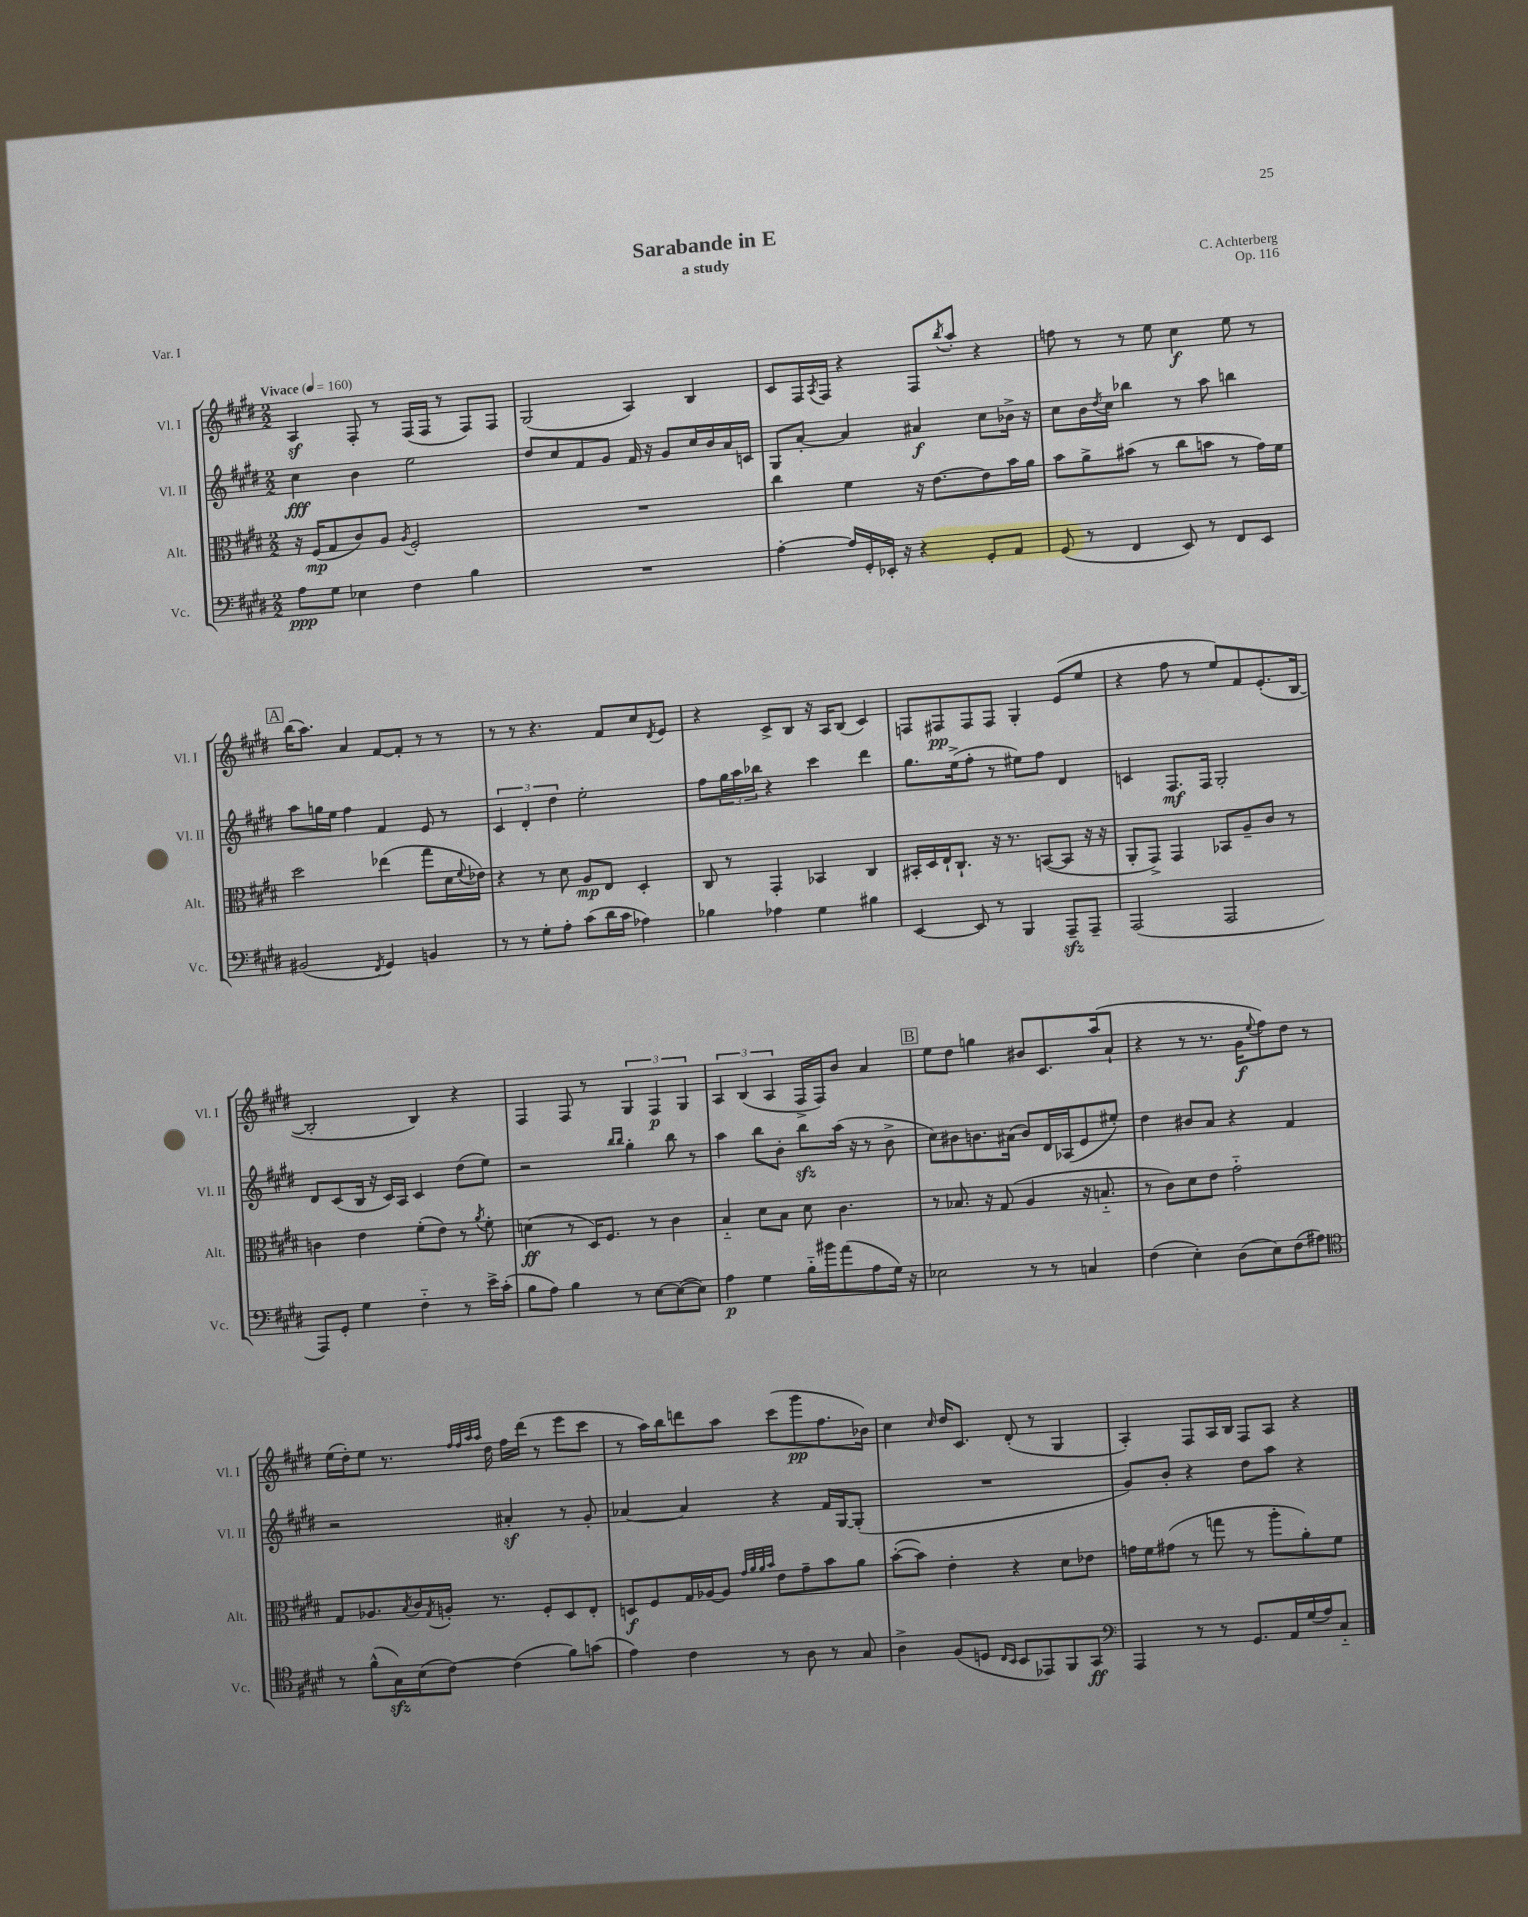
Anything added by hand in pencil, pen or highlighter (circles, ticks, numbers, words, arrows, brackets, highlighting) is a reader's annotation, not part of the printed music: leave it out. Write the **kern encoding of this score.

**kern	**dynam	**kern	**dynam	**kern	**dynam	**kern	**dynam
*part4	*part4	*part3	*part3	*part2	*part2	*part1	*part1
*staff4	*staff4	*staff3	*staff3	*staff2	*staff2	*staff1	*staff1
*I"Vc.	*	*I"Alt.	*	*I"Vl. II	*	*I"Vl. I	*
*I'Vc.	*	*I'Alt.	*	*I'Vl. II	*	*I'Vl. I	*
*clefF4	*	*clefC3	*	*clefG2	*	*clefG2	*
*k[f#c#g#d#]	*	*k[f#c#g#d#]	*	*k[f#c#g#d#]	*	*k[f#c#g#d#]	*
*M2/2	*	*M2/2	*	*M2/2	*	*M2/2	*
*MM160	*	*MM160	*	*MM160	*	*MM160	*
=1	=1	=1	=1	=1	=1	=1	=1
!	!	!	!	!	!	!LO:TX:a:B:t=Vivace	!
8A\L	ppp	16r	.	4cc#\	fff	4Az/	.
.	.	(16F#/KL	mp	.	.	.	.
8G#\J	.	8G#/	.	.	.	.	.
4E-X\	.	8c#/)	.	4b\	.	8F#'/	.
.	.	8A/J	.	.	.	8r	.
.	.	8qA/	.	.	.	.	.
4F#\	.	2F#'/	.	2ee\	.	(16F#/LL	.
.	.	.	.	.	.	16F#/JJ	.
.	.	.	.	.	.	8r	.
4B\	.	.	.	.	.	8F#/L)	.
.	.	.	.	.	.	8F#/J	.
=2	=2	=2	=2	=2	=2	=2	=2
1r	.	1r	.	8dd#/L	.	(2G#/	.
.	.	.	.	8cc#/	.	.	.
.	.	.	.	8f#/	.	.	.
.	.	.	.	8g#/J	.	.	.
.	.	.	.	16f#/	.	4A/)	.
.	.	.	.	16r	.	.	.
.	.	.	.	8g#/L	.	.	.
.	.	.	.	16cc#/L	.	4B/	.
.	.	.	.	16b/	.	.	.
.	.	.	.	16a/	.	.	.
.	.	.	.	16cn/JJ	.	.	.
=3	=3	=3	=3	=3	=3	=3	=3
[4A'\	.	4cc#\	.	8G#/L	.	8c#/L	.
.	.	.	.	[8a'/J	.	16F#/L	.
.	.	.	.	.	.	8qA/	.
.	.	.	.	.	.	16F#/JJ	.
16A/LL]	.	4f#\	.	4a/]	.	4r	.
16GG#'/	.	.	.	.	.	.	.
16EE-X'/JJ	.	.	.	.	.	.	.
16r	.	.	.	.	.	.	.
4r	.	16r	.	4a#X/	f	8F#/L	.
.	.	[8.e\L	.	.	.	.	.
.	.	.	.	.	.	8qbb/	.
.	.	.	.	.	.	8aa'/J	.
8GG#'/L	.	8e\]	.	8cc#\L	.	4r	.
8AA/J	.	16b\L	.	16b-X^\Jk	.	.	.
.	.	16a\JJ	.	16r	.	.	.
=4	=4	=4	=4	=4	=4	=4	=4
(8GG#/	.	8b\L	.	8cc#\L	.	8ffn\	.
8r	.	8a^\	.	16b\L	.	8r	.
.	.	.	.	8qdd#/	.	.	.
.	.	.	.	16cc#\JJ	.	.	.
4FF#/	.	(8b#X\J	.	4bb-X\	.	8r	.
.	.	8r	.	.	.	8ee\	.
8EE/)	.	8cc#\L	.	8r	.	4cc#\	f
8r	.	8bn\J	.	8aa\	.	.	.
8FF#/L	.	8r	.	4bbn\	.	8ee\	.
8EE/J	.	16g#\LL)	.	.	.	8r	.
.	.	16f#\JJ	.	.	.	.	.
!!LO:LB:g=z
!!LO:REH:place=s1:t=A
=5	=5	=5	=5	=5	=5	=5	=5
(2BB#X/	.	2dd#\	.	8aa\L	.	(16bb\KL	.
.	.	.	.	.	.	8.aa\J)	.
.	.	.	.	16ggn\L	.	.	.
.	.	.	.	16ee\JJ	.	.	.
.	.	.	.	4ff#\	.	4a/	.
8qFF#/	.	.	.	.	.	.	.
4GG#/)	.	(4ee-X\	.	4f#/	.	[8f#/L	.
.	.	.	.	.	.	8f#'/J]	.
4BBn/	.	8gg#\L	.	8e/	.	8r	.
.	.	16d#\L	.	8r	.	8r	.
.	.	8qqf#/	.	.	.	.	.
.	.	16e-X\JJ)	.	.	.	.	.
=6	=6	=6	=6	=6	=6	=6	=6
8r	.	4r	.	6c#/	.	8r	.
8r	.	.	.	.	.	8r	.
.	.	.	.	6d#'/	.	.	.
8G#'\L	.	8r	.	.	.	4.r	.
.	.	.	.	6dd#\	.	.	.
8A'\J	.	8d#\	.	.	.	.	.
(8c#\L	.	8A/L	mp	2ee'\	.	.	.
16d#\L	.	8E/J	.	.	.	8f#/L	.
16c#\JJ	.	.	.	.	.	.	.
4A-X\)	.	4D#'/	.	.	.	8cc#/	.
.	.	.	.	.	.	8qd#/	.
.	.	.	.	.	.	8e/J	.
=7	=7	=7	=7	=7	=7	=7	=7
4B-X\	.	8C#/	.	8ff#\L	.	4r	.
.	.	8r	.	24gg#\L	.	.	.
.	.	.	.	24aa\	.	.	.
.	.	.	.	24bb-X\JJ	.	.	.
4A-X\	.	4GG#'/	.	4r	.	8c#^/L	.
.	.	.	.	.	.	8B/J	.
4G#\	.	4BB-X/	.	4ccc#\	.	16r	.
.	.	.	.	.	.	16A/KL	.
.	.	.	.	.	.	(8B/J	.
4B#X\	.	4C#/	.	4ddd#\	.	4c#/)	.
=8	=8	=8	=8	=8	=8	=8	=8
[4EE/	.	16BB#X'/LL	.	8.gg#\L	.	8Fn/L	.
.	.	16D#/	.	.	.	.	.
.	.	16E`/J	.	.	.	8F#X/	pp
.	.	8.C#`/J	.	(16ee^\k	.	.	.
8EE/]	.	.	.	8ff#'\J	.	8F#/	.
8r	.	16r	.	8r	.	8F#/J	.
.	.	8.r	.	.	.	.	.
4BBB/	.	.	.	8ee#X\L)	.	4G#'/	.
.	.	([8BBn/L	.	8ff#\J	.	.	.
8AAAzz~/L	.	8BB/J]	.	4d#/	.	(8e/L	.
8AAA~/J	.	16r	.	.	.	8ee/J	.
.	.	16r	.	.	.	.	.
=9	=9	=9	=9	=9	=9	=9	=9
(2AAA/	.	8AA'/L	.	4cn/	.	4r	.
.	.	8GG#^/J)	.	.	.	.	.
.	.	4GG#/	.	8.F#/L	mf	8ff#\	.
.	.	.	.	.	.	8r	.
.	.	.	.	16F#/Jk	.	.	.
2AAA/	.	8BB-X/L	.	2G#'/	.	8ee/L)	.
.	.	8A~/	.	.	.	8f#/	.
.	.	8c#/J	.	.	.	(8.e'/	.
.	.	8r	.	.	.	.	.
.	.	.	.	.	.	[16B/Jk	.
!!LO:LB:g=z
=10	=10	=10	=10	=10	=10	=10	=10
8AAA/L)	.	4cn\	.	8d#/L	.	2B'/]	.
8GG#'/J	.	.	.	(8c#/	.	.	.
4G#\	.	4e\	.	16B/Jk	.	.	.
.	.	.	.	16r	.	.	.
.	.	.	.	16c#/LL)	.	.	.
.	.	.	.	16A/JJ	.	.	.
4F#\	.	(8f#'\L	.	4c#/	.	4B/)	.
.	.	8e\J)	.	.	.	.	.
8r	.	8r	.	(8dd#\L	.	4r	.
.	.	8qa/	.	.	.	.	.
16e^\LL	.	8f#'\	.	8ee\J)	.	.	.
(16c#'\JJ	.	.	.	.	.	.	.
=11	=11	=11	=11	=11	=11	=11	=11
8B\L	.	(4dn\	ff	2r	.	4F#/	.
8A\J)	.	.	.	.	.	.	.
4B\	.	8r	.	.	.	8F#/	.
.	.	16D#/KL)	.	.	.	8r	.
.	.	8.F#/J	.	.	.	.	.
.	.	.	.	16qqbb/LL	.	.	.
.	.	.	.	16qqbb/JJ	.	.	.
8r	.	.	.	4gg#'\	.	6G#/	.
[8E\L	.	8r	.	.	.	.	.
.	.	.	.	.	.	6F#/	p
(8E\_	.	4c#\	.	8bb\	.	.	.
.	.	.	.	.	.	6G#/	.
8E\J])	.	.	.	8r	.	.	.
=12	=12	=12	=12	=12	=12	=12	=12
4A\	p	4B/	.	4aa\	.	6A/	.
.	.	.	.	.	.	(6B/	.
4G#\	.	8d#\L	.	8bb\L	.	.	.
.	.	.	.	.	.	6A/	.
.	.	8B\J	.	8b'\J	.	.	.
16B\LL	.	8d#\	.	8bbzz\L	.	16F#^/LL	.
16b#X\J	.	.	.	.	.	16F#/J)	.
(8a\	.	4.c#\	.	(16aa\Jk	.	8b/J	.
.	.	.	.	16r	.	.	.
8A\	.	.	.	8r	.	4a/	.
16G#\Jk)	.	.	.	8b^\	.	.	.
16r	.	.	.	.	.	.	.
!!LO:REH:place=s1:t=B
=13	=13	=13	=13	=13	=13	=13	=13
2E-X\	.	8r	.	8cc#\L)	.	8ee\L	.
.	.	8.B-X/	.	8b#X\	.	8dd#\J	.
.	.	.	.	8.bn\	.	4ggn\	.
.	.	16r	.	.	.	.	.
.	.	(8G#/	.	.	.	.	.
.	.	.	.	(16a#X\Jk	.	.	.
8r	.	4A/	.	8b/L)	.	8b#X/L	.
8r	.	.	.	16d#/L	.	8.c#/	.
.	.	.	.	(16A-X/J	.	.	.
4Cn/	.	16r	.	8e/	.	.	.
.	.	8.Bn/	.	.	.	(16aa/k	.
.	.	.	.	8ee#X'/J)	.	8a`/J	.
=14	=14	=14	=14	=14	=14	=14	=14
(4F#\	.	8r	.	4dd#\	.	4r	.
.	.	8c#\L)	.	.	.	.	.
4E'\)	.	8d#\	.	8b#X/L	.	8r	.
.	.	8e\J	.	8a/J	.	8.r	.
(8D#\L	.	2g#\	.	4r	.	.	.
.	.	.	.	.	.	16g#\KL	f
.	.	.	.	.	.	8qqee/	.
8E\)	.	.	.	.	.	8ff#\)	.
(8F#\	.	.	.	4f#/	.	8dd#\J	.
8A#X\J)	.	.	.	.	.	8r	.
!!LO:LB:g=z
=15	=15	=15	=15	=15	=15	=15	=15
*clefC4	*	*	*	*	*	*	*
8r	.	8G#/L	.	2r	.	(16ee\LL	.
.	.	.	.	.	.	16dd#'\J)	.
(8f#^^\L	.	8.A-X/	.	.	.	8ee\J	.
16G#zz\L)	.	.	.	.	.	8.r	.
.	.	8qB/	.	.	.	.	.
(16B\J	.	16c#/L	.	.	.	.	.
.	.	8qG#/	.	.	.	.	.
[8c#\J)	.	16An'/JJ	.	.	.	.	.
.	.	.	.	.	.	32qqff#/LLL	.
.	.	.	.	.	.	32qqff#/	.
.	.	.	.	.	.	32qqaa/	.
.	.	.	.	.	.	32qqaa/JJJ	.
.	.	8.r	.	.	.	16dd#\	.
(4c#\]	.	.	.	4a#Xz'/	.	16ff#\LL	.
.	.	.	.	.	.	(16ddd#\JJ	.
.	.	8F#'/L	.	.	.	8r	.
8f#\L)	.	8D#/	.	8r	.	8eee\L	.
(8gn\J	.	8E'/J	.	8g#'/	.	8ccc#\J	.
=16	=16	=16	=16	=16	=16	=16	=16
4e\)	.	8Dn/L	f	[4a-X/	.	8r	.
.	.	8F#/	.	.	.	16aa\LL)	.
.	.	.	.	.	.	16bb\J	.
4c#\	.	16G#/L	.	4a-/]	.	8dddn\	.
.	.	[16A-X/J	.	.	.	.	.
.	.	8A-/J]	.	.	.	8aa\J	.
.	.	32qqg#/LLL	.	.	.	.	.
.	.	32qqa/	.	.	.	.	.
.	.	32qqa/	.	.	.	.	.
.	.	32qqb/JJJ	.	.	.	.	.
8r	.	8e\L	.	4r	.	(8ccc#\L	.
8A\	.	8g#~\	.	.	.	8ggg#\	pp
8r	.	8b\	.	16f#/LL	.	8.ff#\	.
.	.	.	.	[16G#/J	.	.	.
8G#/	.	8a\J	.	(8G#'/J]	.	.	.
.	.	.	.	.	.	16b-X\Jk)	.
=17	=17	=17	=17	=17	=17	=17	=17
4A^\	.	([8b'\L	.	1r	.	4cc#\	.
.	.	8b\J])	.	.	.	.	.
.	.	.	.	.	.	16qqcc#/	.
(8F#/L	.	4e'\	.	.	.	16dd#/KL	.
.	.	.	.	.	.	8.c#/J	.
8Dn/J	.	.	.	.	.	.	.
16qqC#/LL	.	.	.	.	.	.	.
16qqBB/JJ	.	.	.	.	.	.	.
8BB/L	.	4r	.	.	.	(8d#'/	.
8EE-X/)	.	.	.	.	.	8r	.
8FF#/	.	8d#\L	.	.	.	4G#/	.
8GG#/J	ff	8e-X\J	.	.	.	.	.
=18	=18	=18	=18	=18	=18	=18	=18
*clefF4	*	*	*	*	*	*	*
4AAA/	.	16gn\LL	.	8g#/L)	.	4A'/)	.
.	.	16f#\J	.	.	.	.	.
.	.	(8g#X\J	.	8b'/J	.	.	.
8r	.	8r	.	4r	.	8F#/L	.
8r	.	8ggn\	.	.	.	16A/L	.
.	.	.	.	.	.	16B/JJ	.
8.GG#/L	.	8r	.	8dd#\L	.	8F#/L	.
.	.	8aa'\L	.	8aa\J	.	8A/J	.
16AA/L	.	.	.	.	.	.	.
(16G#/	.	8a'\)	.	4r	.	4r	.
16A/J)	.	.	.	.	.	.	.
8C#/J	.	8f#\J	.	.	.	.	.
==	==	==	==	==	==	==	==
*-	*-	*-	*-	*-	*-	*-	*-
